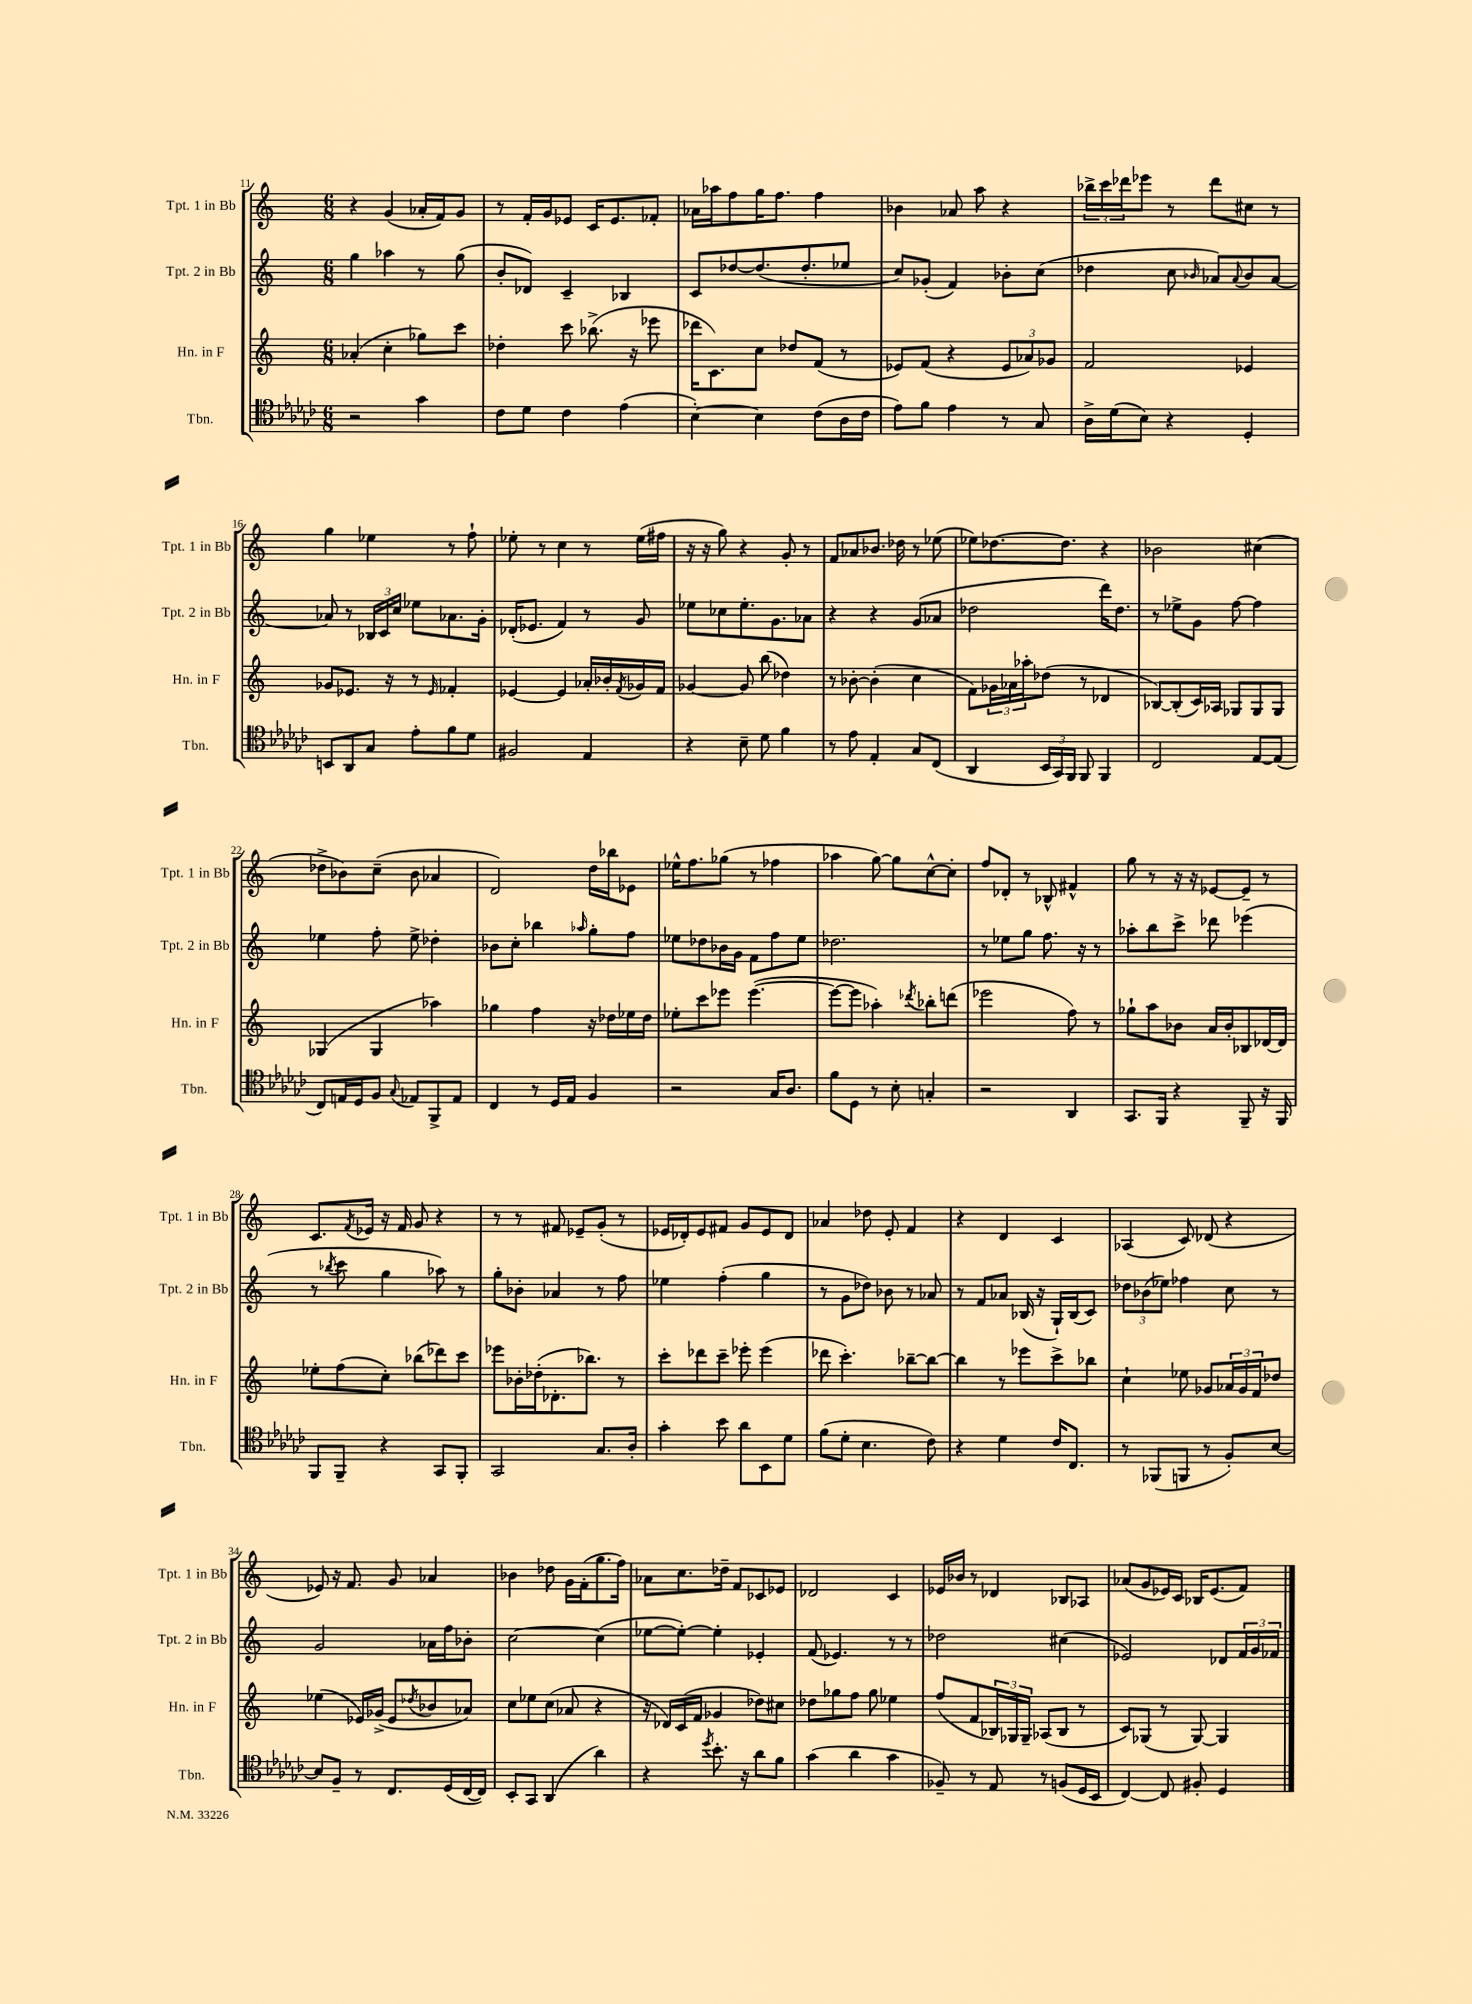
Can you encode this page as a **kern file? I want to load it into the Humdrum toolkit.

**kern	**kern	**kern	**kern
*staff4	*staff3	*staff2	*staff1
*clefC4	*clefG2	*clefG2	*clefG2
*k[b-e-a-d-g-c-]	*k[]	*k[]	*k[]
*M6/8	*M6/8	*M6/8	*M6/8
2r	(4a-'/	4gg\	4r
.	4cc'\	4aa-\	(4g/
4g-\	8gg-\L)	8r	16a-'/LL
.	.	.	16f/J)
.	8ccc\J	(8gg\	8g/J
=	=	=	=
8c-\L	4dd-'\	8b'/L	8r
8d-\J	.	8d-/J)	16f'/LL
.	.	.	16g/J
4c-\	8ccc\	4c~/	8e-/J
.	(8.bb-^\	.	16c/LK
.	.	.	8.e-/
(4e-\	.	4B-/	.
.	16r	.	.
.	8eee-\	.	8f-'/J
=	=	=	=
[4B-'\)	16ddd-\LK	8c/L	16a-\LL
.	8.c\)	.	16aa-\J
.	.	[8dd-/	8ff\
4B-\]	8cc\J	(8.dd-/]	16gg\K
.	.	.	8.ff\J
.	8dd-/L	.	.
.	.	8.dd-'/	.
(8c-\L	(8f/J	.	4ff\
16A-\L	8r	8ee-/J	.
16c-\JJ	.	.	.
=	=	=	=
8e-\L)	8e-/L)	8cc/L)	4b-\
8f\J	(8f/J	(8g-'/J	.
4e-\	4r	4f/)	8a-/
.	.	.	8aa\
8r	12e-/L	8b-'\L	4r
.	12a-/)	.	.
8G-/	.	(8cc\J	.
.	12g-/J	.	.
=	=	=	=
16A-^\LL	2f/	4dd-\	24bb-^\LL
.	.	.	24ccc\
(16d-\J	.	.	.
.	.	.	24ddd-\J
8B-\J)	.	.	8eee-\J
4r	.	8cc\	8r
.	.	16qqb-/	.
.	.	8a-/L)	8ddd-\L
.	.	8qqa-/	.
4D-'/	4e-/	8b-/	8cc#\J
.	.	[8a-/J	8r
=	=	=	=
8BB/L	8g-/L	8a-/]	4gg\
8AA-/	8.e-/J	8r	.
8G-/J	.	24B-/LL	4ee-\
.	.	24c/	.
.	16r	.	.
.	.	24cc/JJ	.
8e-'\L	8r	8ee-\L	.
.	16qqe-/	.	.
8f\	4f-'/	8.a-\	8r
8d-\J	.	.	8ff`\
.	.	16g'\Jk	.
=	=	=	=
2F#/	[4e-/	(16d-'/LK	8ee-'\
.	.	8.e-/J	.
.	.	.	8r
.	4e-/]	4f/)	4cc\
4E-/	16a-'/LL	8r	8r
.	16b-'/	.	.
.	8qf/	.	.
.	16g-/	8g/	(16ee-\LL
.	16f/JJ	.	16ff#\JJ
=	=	=	=
4r	[4g-/	8ee-\L	16r
.	.	.	16r
.	.	8cc-\	8gg\)
8B-~\	8g-/]	8.ee-'\	4r
8d-\	(8bb\	.	.
.	.	8.g\	.
4f\	4dd-\)	.	8g'/
.	.	8a-\J	8r
=	=	=	=
8r	8r	4r	8f/L
8e-\	[8b-'\	.	8a-/
4E-'/	(4b-'\]	4r	8.b-/J
.	.	.	16dd-\
8G-/L	4cc\	(8g/L	8r
(8C-/J	.	8a-/J	(8ee-\
=	=	=	=
4AA-/	8f\L)	2dd-\	8ee-\L)
.	24g-\L	.	[8.dd-\
.	24a-\	.	.
.	24aa-'\J	.	.
24BB-/LL	(8dd-\J	.	.
24GG-/)	.	.	.
.	.	.	8.dd-\]J
24FF/JJ	.	.	.
8FF/	8r	.	.
4FF/	4d-/	16ddd\LK)	4r
.	.	8.dd-\J	.
=	=	=	=
2C-/	[8B-/L)	8r	2b-\
.	(8B-'/]	8ee-^\L	.
.	16c/L)	8g\J	.
.	16A-/JJ	.	.
.	8G-/L	[8ff\	.
[8E-/L	8G-/	4ff\]	(4cc#\
(8E-/]J	8G-/J	.	.
=	=	=	=
8C-/L)	(4G-/	4ee-\	8dd-^\L
16E/L	.	.	8b-\)
16D-/J	.	.	.
8F/J	4G-/	8ff'\	(8cc~\J
8qqG-/	.	.	.
8E-/L	.	8ee-^\	8b-\
8FF^/	4aa-\)	4dd-'\	4a-/
8E-/J	.	.	.
=	=	=	=
4C-/	4gg-\	8b-\L	2d/)
.	.	8cc'\J	.
8r	4ff\	4bb-\	.
16D-/LL	.	.	.
16E-/JJ	.	.	.
.	.	16qqaa-/	.
4F/	16r	8gg'\L	16dd\LL
.	16dd-\LL	.	16bb-\J
.	16ee-\	8ff\J	8e-\J
.	16dd-\JJ	.	.
=	=	=	=
2r	8ee-'\L	8ee-\L	16ee-^^\LK
.	.	.	8.ff\
.	8ccc\	8dd-\	.
.	8eee-\J	16b-\L	(8gg-\J
.	.	16g\JJ	.
.	([4.eee-\	8f\L	8r
16G-/LK	.	8ff\	4ff-\
8.A-/J	.	.	.
.	.	8ee-\J	.
=	=	=	=
8f\L	8eee-\_L	2.dd-\	4aa-\
8D-\J	8eee-\]J	.	.
8r	4aa-'\)	.	[8gg\)
8B-'\	.	.	8gg\]L
.	8qddd-/	.	.
4G'/	8bb-'\L	.	[8cc^^\
.	(8ddd\J	.	8cc'\]J
=	=	=	=
2r	2eee-\	8r	8ff/L
.	.	8ee-\L	8d-'/J
.	.	8gg\J	8r
.	.	8.ff\	8B-^^/
4AA-/	8ff\)	.	4f#^^/
.	.	16r	.
.	8r	8r	.
=	=	=	=
8.GG-/L	8gg-`\L	8aa-'\L	8gg\
.	8aa\	8bb\	8r
16FF/Jk	.	.	.
4r	8b-\J	8ccc^\J	16r
.	.	.	16r
.	16a/LL	8ddd-\	[8e-/L
.	16b-'/J	.	.
8FF~/	8B-/	(4eee-\	8e-~/]J
16r	[16d-/L	.	8r
16FF/	16d-/]JJ	.	.
=	=	=	=
8FF/L	8ee-'\L	8r	8.c/L
.	.	8qbb-/	.
8FF~/J	(8ff\	8ccc\	.
.	.	.	8qf/
.	.	.	16e-/Jk
4r	8cc'\J)	4gg\	16r
.	.	.	16f/
.	(8bb-\L	.	8g/
8GG-/L	8ddd-\)	8aa-\)	4r
8FF'/J	8ccc\J	8r	.
=	=	=	=
2GG-/	8eee-\L	8gg'\L	8r
.	16b-'\L	8b-'\J	8r
.	(16dd-'\J	.	.
.	8.d-'\	4a-/	8f#/
.	.	.	8e-~/L
.	8.bb-\J)	.	.
8.G-/L	.	8r	(8g'/J
.	8r	8ff\	8r
16A-'/Jk	.	.	.
=	=	=	=
4g-'\	8ccc'\L	4ee-\	16e-/LL
.	.	.	16d-'/J)
.	8ddd-\	.	8e-/
8b-\	8ccc~\J	(4ff'\	8f#/J
8a-\L	8eee-'\	.	8g/L
8BB-\	(4eee-\	4gg\	8e-/
8d-\J	.	.	8d-/J
=	=	=	=
(8f\L	8ddd-\	8r	4a-/
8d-'\J	4.ccc'\)	8g\L	.
4.B-\	.	8dd-\J)	8dd-\
.	.	8b-\	8e'/
.	[8bb-~\L	8r	4f/
8c-\)	8bb-\_J	8a-/	.
=	=	=	=
4r	4bb-\]	8r	4r
.	.	8f/L	.
4d-\	8r	8a-/J	4d/
.	8eee-\L	(16B-/	.
.	.	16r	.
16c-/LK	8ccc^\	16G`/LL)	4c/
8.C-/J	.	(16B-/J	.
.	8bb-\J	8c/J)	.
=	=	=	=
8r	4cc`\	12dd-\L	(4A-/
.	.	(12b-\	.
(8FF-/L	.	.	.
.	.	12ee-\J)	.
8FF/J	8ee-\	4ff-\	8c/)
8r	8g-/L	.	(8d-/
8F'/L)	24a-/L	8cc\	4r
.	24g-/	.	.
.	24f/J	.	.
[8B-/J	8dd-/J	8r	.
=	=	=	=
8B-/]L	(4ee-\	2g/	8e-/)
8F~/J	.	.	16r
.	.	.	8.f/
8r	16e-/LL)	.	.
.	(16g-^/JJ	.	.
8.C-/L	8e-/L	.	8g/
.	8qdd-/	.	.
.	8b-/	16a-\LL	4a-/
(16D-/L	.	16ff\J	.
[16C-/	8a-/J)	8b-'\J	.
16C-/]JJ)	.	.	.
=	=	=	=
8BB-'/L	8cc\L	[2cc\	4b-\
8GG-/J	8ee-\	.	.
(4AA-/	(8cc\J	.	8dd-\
.	8a-/	.	16g\LL
.	.	.	(16f'\J
4a-\)	4r	(4cc\]	8.gg\
.	.	.	16ff\Jk)
=	=	=	=
4r	16r	[8ee-\L	8a-\L
.	16d-/LL)	.	.
.	(16c/	8ee-'\_J)	8.cc\
.	16f/JJ	.	.
8qdd-/	.	.	.
8.b-'\	4g-/	4ee-'\]	.
.	.	.	16dd-~\Jk
.	.	.	8f/L
16r	.	.	.
8a-\L	8dd-\L)	4e-'/	8c-/
8f\J	8cc#\J	.	8e-/J
=	=	=	=
(4g-\	8dd-\L	(8f/	2d-/
.	8gg-\	4.e-/)	.
4a-\	8ff\J	.	.
.	8gg-\	.	.
4g-\	4ee-\	8r	4c/
.	.	8r	.
=	=	=	=
8F-~/)	(8ff/L	2dd-\	16e-/LL
.	.	.	16b-/JJ
8r	8f/	.	8r
8E-/	24B-/L)	.	4d-/
.	24G-/	.	.
.	24G-~/JJ	.	.
8r	(8A-/L	.	.
(8F/L	8B-/J	(4cc#\	8B-/L
16D-/L	8r	.	8A-/J
16BB-/JJ	.	.	.
=	=	=	=
[4C-/)	8c/L)	2e-/)	(8a-/L
.	(8G-/J	.	8g/
8C-/]	8r	.	16e-/L)
.	.	.	16c/JJ
8F#'/	[8G-/)	.	16B-/LK
.	.	.	(8.e-/
4D-/	4G-/]	8d-/L	.
.	.	24f/L	8f/J)
.	.	24g/	.
.	.	24f-/JJ	.
==	==	==	==
*-	*-	*-	*-
